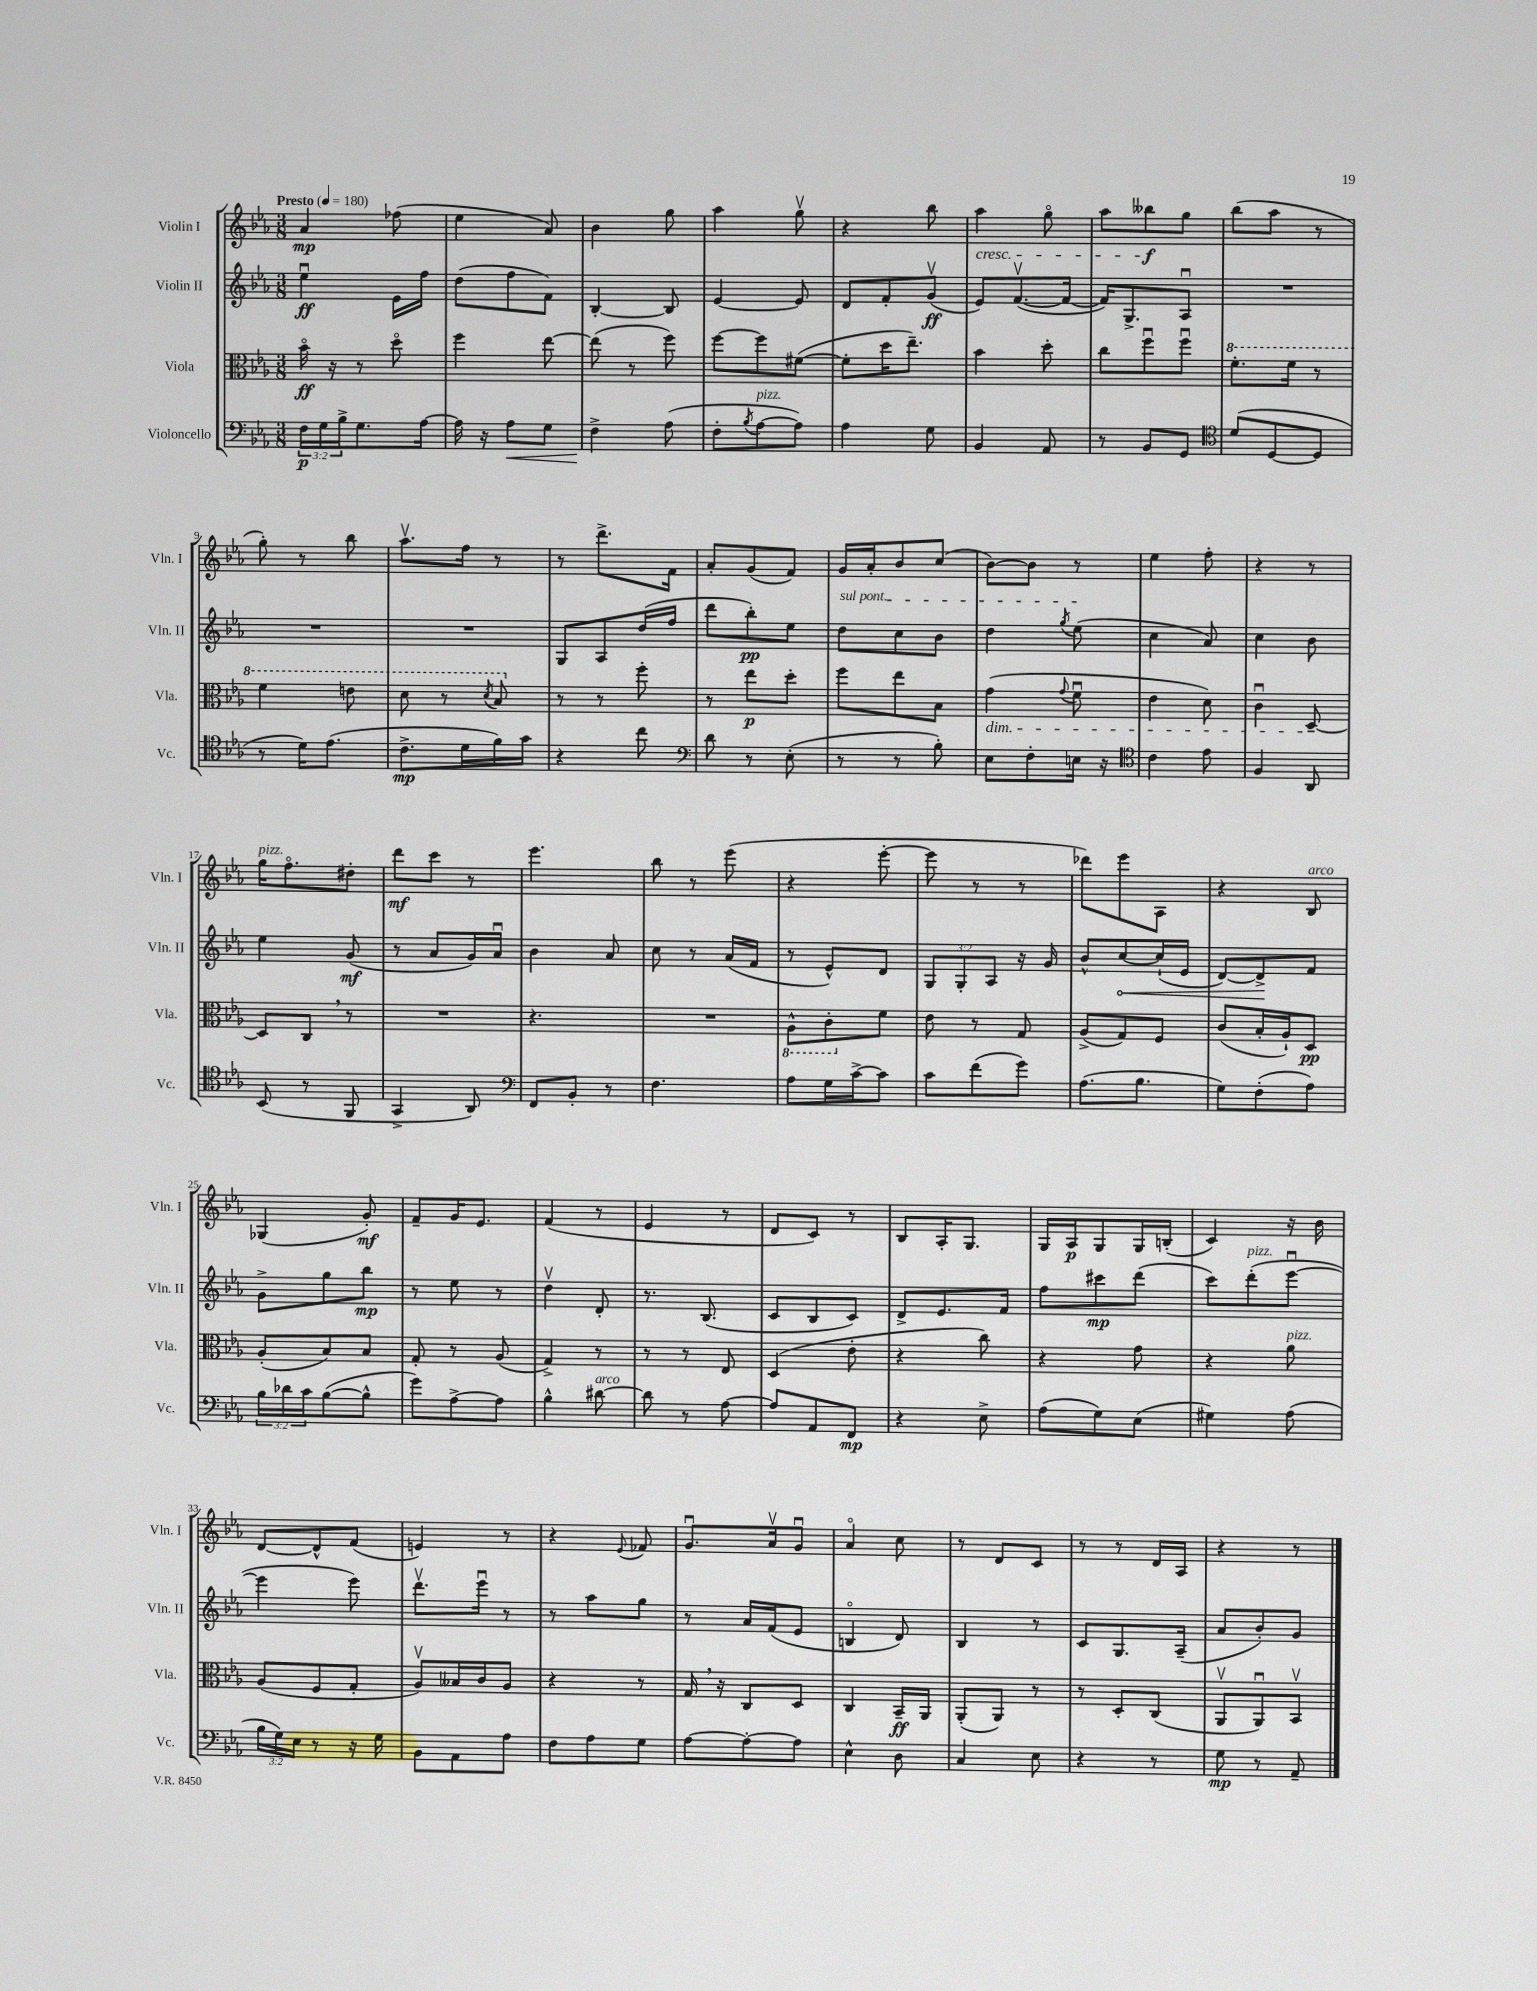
<<
\new StaffGroup <<
\new Staff = "s0" \with { instrumentName = "Violin I" shortInstrumentName = "Vln. I" } {
    \clef treble \key ees \major \numericTimeSignature \time 3/8 \tempo "Presto" 4 = 180
    aes'4\mp fes''8( |
    ees''4 aes'8) |
    bes'4 g''8 |
    aes''4 g''8\upbow |
    r4 bes''8 |
    aes''4\cresc g''8\flageolet |
    aes''8 beses''8\f\! g''8 |
    bes''8( aes''8 r8 |
    g''8-.) r8 bes''8 |
    aes''8.\upbow f''16 r8 |
    r8 d'''8.-> f'16 |
    aes'8-. g'8( f'8) |
    g'16 aes'16-. bes'8 c''8( |
    bes'8~) bes'8 r8 |
    ees''4 f''8-. |
    r4 r8 |
    g''16^\markup { \italic "pizz." } f''8.\flageolet dis''8-. |
    d'''8\mf c'''8 r8 |
    ees'''4. |
    bes''8 r8 ees'''8( |
    r4 ees'''8~-. |
    ees'''8 r8 r8 |
    des'''8) ees'''8 aes8 |
    r4 bes8^\markup { \italic "arco" } |
    ges4( g'8-.\mf) |
    f'8-- g'16 ees'8. |
    f'4( r8 |
    ees'4 r8 |
    d'8 c'8) r8 |
    bes8 aes16-. g8. |
    g16 aes16\p g8 g16 b16-.( |
    c'4) r16 bes'16 |
    d'8~ d'8-^ f'8( |
    e'4) r8 |
    r4 \appoggiatura { ees'8 } fes'8 |
    g'8.\downbow aes'16\upbow g'8\downbow |
    aes'4\flageolet c''8 |
    r8 d'8 c'8 |
    r8 r8 d'16 aes16 |
    r4 r8 \bar "|." |
}
\new Staff = "s1" \with { instrumentName = "Violin II" shortInstrumentName = "Vln. II" } {
    \clef treble \key ees \major \numericTimeSignature \time 3/8 \override Staff.TupletNumber.text = #tuplet-number::calc-fraction-text
    ees''4\downbow\ff ees'16 f''16 |
    d''8( f''8 f'8) |
    bes4~-. bes8 |
    ees'4~ ees'8 |
    d'8 f'8-. g'8\upbow\ff( |
    ees'8) f'8.~\upbow( f'16~ |
    f'16) g8.-> aes8\downbow |
    R4. |
    R4. |
    R4. |
    g8 aes8 d''16( f''16 |
    d'''8 bes''8-.\pp) ees''8 |
    \once \override TextSpanner.bound-details.left.text = \markup { \italic "sul pont." } d''8\startTextSpan c''8 bes'8 |
    d''4 \acciaccatura { g''8 } ees''8\stopTextSpan( |
    c''4 aes'8) |
    c''4 bes'8 |
    ees''4 g'8\mf( |
    r8 aes'8 g'16) aes'16\downbow |
    bes'4 aes'8 |
    c''8 r8 aes'16( f'16 |
    r8 ees'8-^) d'8 |
    \tuplet 3/2 { g8 g8-. aes8 } r16 g'16 |
    bes'8-^ \once \override Hairpin.circled-tip = ##t c''8~\< c''16-!( ees'16 |
    d'8~) d'8->\! f'8 |
    g'8-> g''8 bes''8\mp |
    r8 ees''8 r8 |
    d''4\upbow d'8-. |
    r8. bes8.( |
    c'8 bes8 c'8) |
    d'8-> ees'8. f'16 |
    f''8 cis'''8\mp d'''8( |
    c'''8) d'''8-.^\markup { \italic "pizz." }( ees'''8~\downbow |
    ees'''4 ees'''8) |
    d'''8.\upbow ees'''16\downbow r8 |
    r8 aes''8 g''8 |
    r8 aes'16 f'16( ees'8 |
    b4\flageolet d'8) |
    bes4 r8 |
    c'8 g8. aes16--( |
    aes'8 bes'8-.) g'8 \bar "|." |
}
\new Staff = "s2" \with { instrumentName = "Viola" shortInstrumentName = "Vla." } {
    \clef alto \key ees \major \numericTimeSignature \time 3/8
    bes'16\flageolet\ff r16 r8 d''8\flageolet |
    f''4 ees''8~ |
    ees''8( r8 f''8) |
    f''8~ f''8 fis'8~( |
    fis'8-. d''16 ees''8.--) |
    bes'4 d''8-. |
    c''8 f''8\downbow f''8\downbow |
    \ottava #1 f''8.-. f''16 r8 |
    f''4 e''8 |
    d''8 r8 \acciaccatura { d''8 } bes'8 \ottava #0 |
    r8 r8 f''8-. |
    r8 ees''8\p d''8-. |
    f''8 ees''8 bes8 |
    g'4\dim( \appoggiatura { g'8 } f'8\downbow |
    ees'4 d'8) |
    c'4\downbow d8~--\! |
    d8 c8 \breathe r8 |
    R4. |
    r4. |
    R4. |
    \ottava #-1 aes,8-^ c8-. \ottava #0 f'8 |
    ees'8 r8 g8 |
    aes8->( g8) f8 |
    c'8( bes16-. aes16-!) d8\pp |
    aes8-.( bes8) bes8 |
    g8-. r8 aes8( |
    g4->) r8 |
    r8 r8 ees8 |
    d4( ees'8-. |
    r4 c''8) |
    r4 g'8 |
    r4 aes'8^\markup { \italic "pizz." } |
    aes8( f8 g8-. |
    aes8\upbow) beses16 c'16 aes8 |
    r4 r8 |
    g16 \breathe r16 c8 d8 |
    c4 bes,16--\ff aes,16 |
    aes,8-.( aes,8) r8 |
    r8 d8-. c8( |
    aes,8\upbow aes,8\downbow) bes,8\upbow \bar "|." |
}
\new Staff = "s3" \with { instrumentName = "Violoncello" shortInstrumentName = "Vc." } {
    \clef bass \key ees \major \numericTimeSignature \time 3/8 \override Staff.TupletNumber.text = #tuplet-number::calc-fraction-text
    \tuplet 3/2 { f16\p g16 bes16-> } g8. aes16~ |
    aes16 r16 aes8\< g8 |
    f4->\! aes8( |
    f8-. \acciaccatura { bes8 } aes8~^\markup { \italic "pizz." } aes8) |
    aes4 g8 |
    bes,4 aes,8 |
    r8 bes,8 g,8 |
    \clef tenor d'8( d8~ d8 |
    r8 d'16) ees'8.( |
    c'8.->\mp d'16 f'16) g'16 |
    r4 c''8 |
    \clef bass d'8 r8 ees8-.( |
    r8 r8 bes8-.) |
    ees8 f8-. e16 r16 |
    \clef tenor c'4 ees'8 |
    f4 aes,8 |
    bes,8( r8 f,8 |
    g,4-> aes,8) |
    \clef bass f,8 bes,8-. r8 |
    f4. |
    aes8 g16 c'16~-> c'8 |
    c'8 f'8( g'8) |
    aes8.( bes8. |
    g8) f8-.( aes8) |
    \tuplet 3/2 { bes16 des'16 c'16 } bes8~( bes8-^ |
    g'8) aes8~-> aes8 |
    bes4-^ dis'8~^\markup { \italic "arco" } |
    dis'8 r8 aes8~ |
    aes8 aes,8 f,8\mp |
    r4 ees8-> |
    aes8( g8) ees8( |
    gis4) aes8( |
    \tuplet 3/2 { bes16 g16) ees16 } r8 r16 g16 |
    bes,8 aes,8 aes8 |
    f8 aes8 g8 |
    aes8~ aes8~-. aes8 |
    ees4-^ d8 |
    c4 ees8 |
    r4 r8 |
    g8\mp r8 aes,8-- \bar "|." |
}
>>
>>
